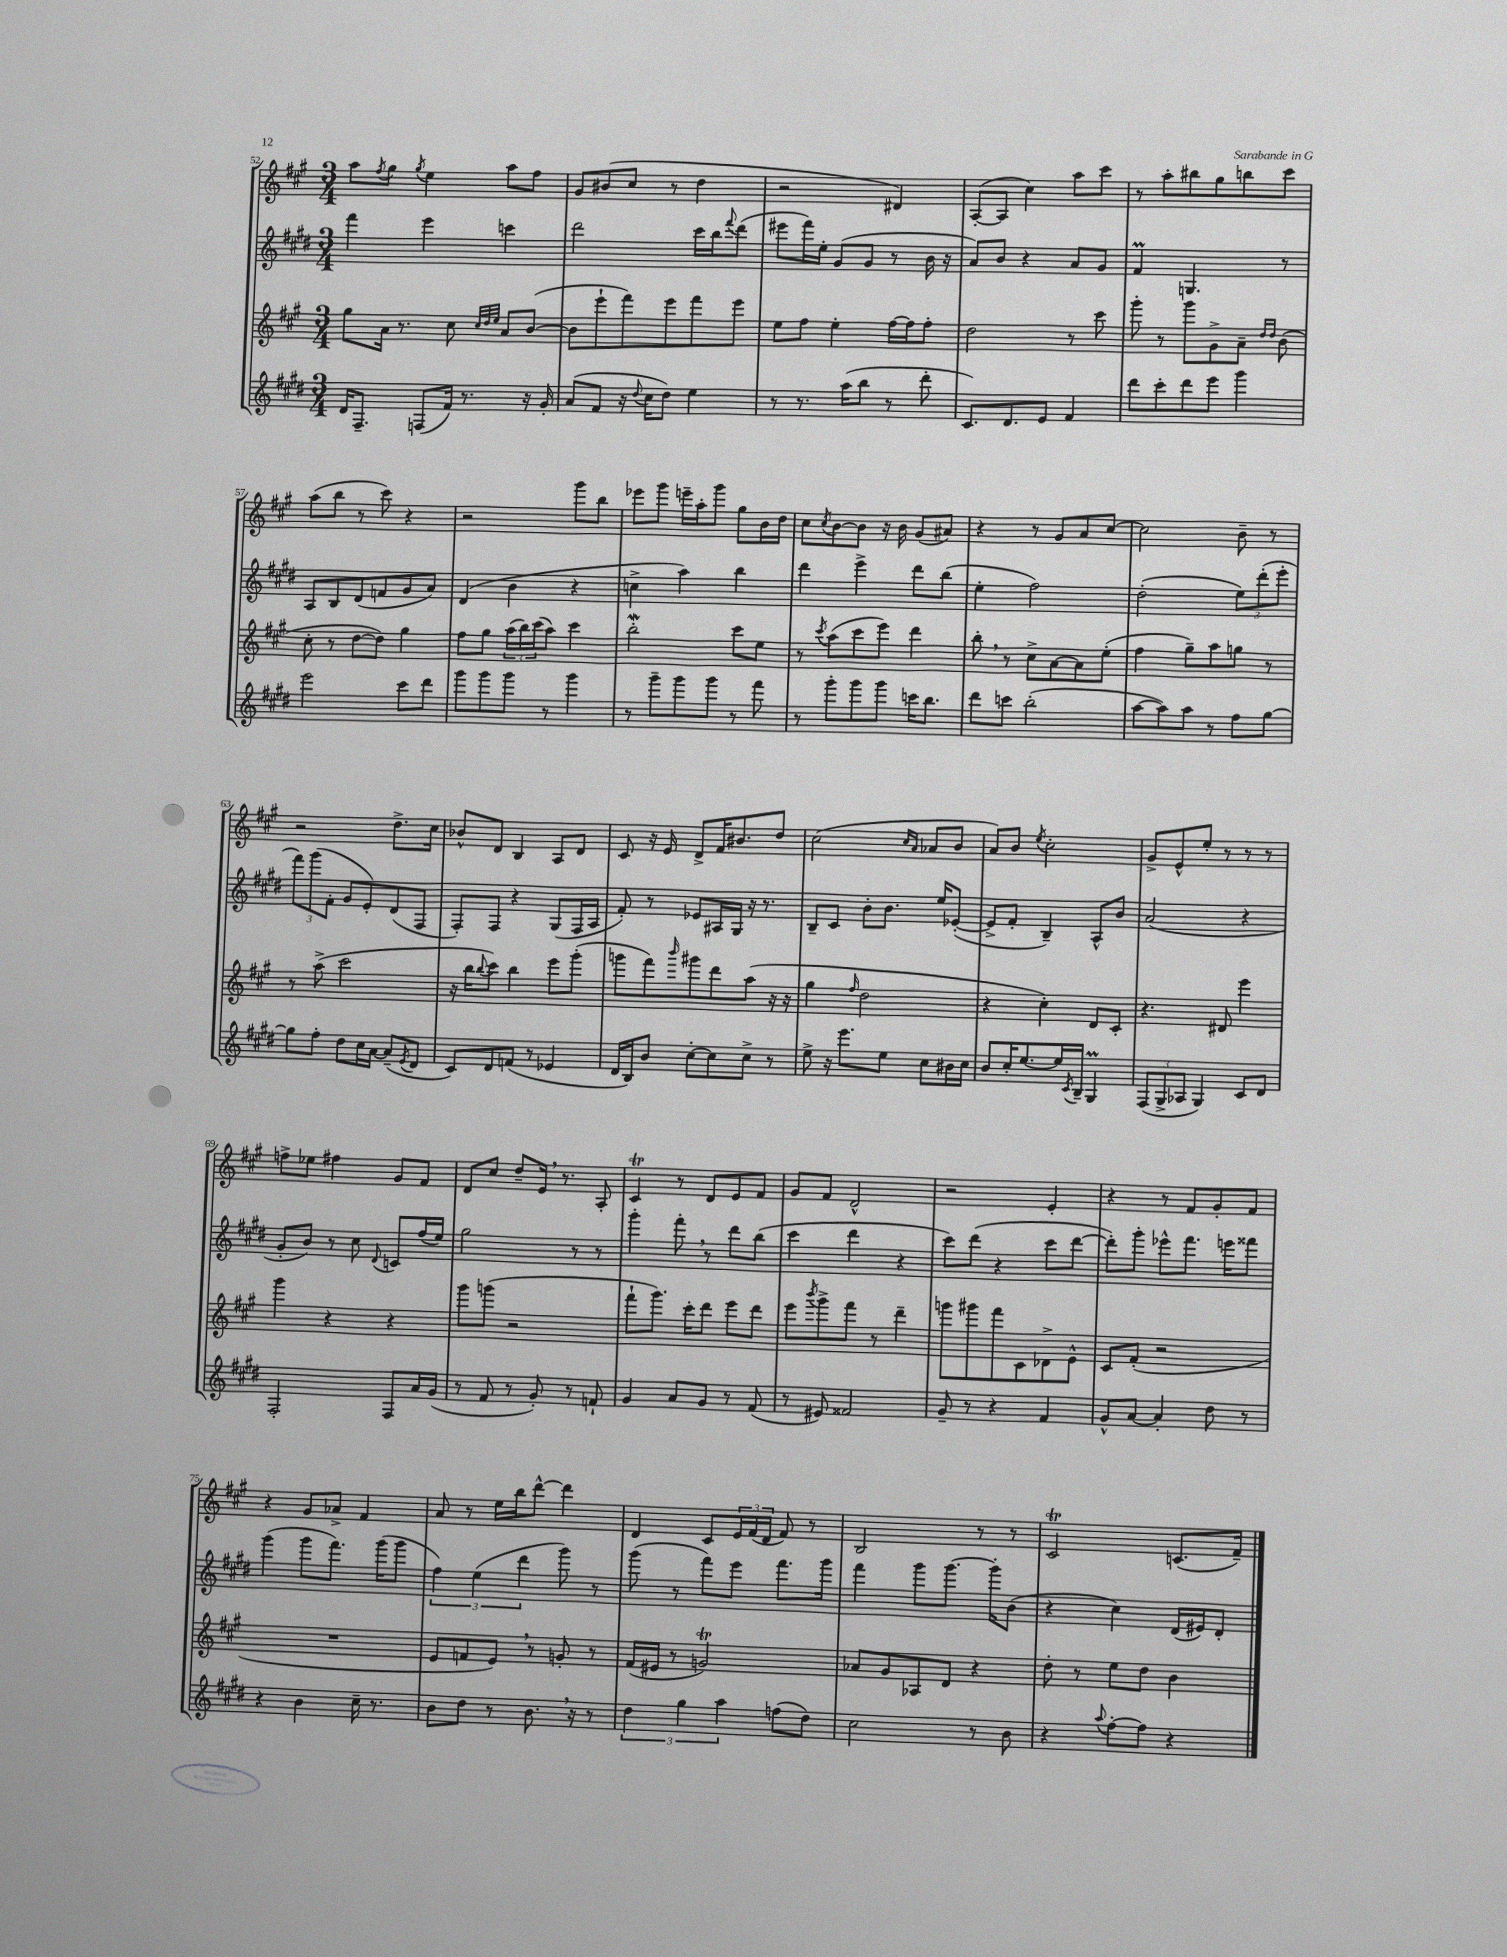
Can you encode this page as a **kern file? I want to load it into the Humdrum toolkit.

**kern	**kern	**kern	**kern
*staff4	*staff3	*staff2	*staff1
*clefG2	*clefG2	*clefG2	*clefG2
*k[f#c#g#d#]	*k[f#c#g#]	*k[f#c#g#d#]	*k[f#c#g#]
*M3/4	*M3/4	*M3/4	*M3/4
16d#	8gg#	4fff#	8aa
8.F#~	.	.	.
.	.	.	8qff#
.	16a	.	8gg#
.	8.r	.	.
.	.	.	8qgg#
(8F	.	4eee	4ee
16f#)	8cc#	.	.
8.r	.	.	.
.	32qqcc#	.	.
.	32qqdd	.	.
.	32qqee	.	.
.	8a	4ccc	8aa
16r	([8b	.	8ff#
16g#'	.	.	.
=	=	=	=
(8a	8b]	2ddd#	8g#
8f#	8eee`	.	(8b#
16r	8fff#)	.	8cc#
8qqdd#	.	.	.
16cc#	.	.	.
8dd#)	8eee	.	8r
4ee	8fff#	16ccc#	4dd
.	.	16bb	.
.	.	8qqfff#	.
.	8eee	(8ddd#	.
=	=	=	=
8r	8ee	8eee#	2r
8.r	8ff#	16fff#)	.
.	.	16ee'	.
.	4ee'	(8g#	.
(16aa	.	.	.
8bb	.	8g#	.
8r	[16ff#	8r	4d#)
.	16ff#]	.	.
8ddd#'	8ff#'	16b	.
.	.	16r	.
=	=	=	=
8.c#)	2dd	8a)	([8A'
.	.	8b	8A]
8.d#	.	.	.
.	.	4r	4cc#)
8e	.	.	.
4f#	8r	8a	8aa
.	8ccc#	8g#	8ccc#
=	=	=	=
8ddd#	8ggg#'	4f#	8r
8ccc#'	8r	.	8aa'
8ddd#	8ggg#	4.G	8bb#
8eee	8g#^	.	8gg#
4ggg#	8a~	.	8bb
.	16qqdd	.	.
.	16qqdd	.	.
.	(8b	8r	8ccc#
=	=	=	=
2eee	8cc#'	8A	(8aa
.	8r	8B	8bb
.	[8dd	(8d#	8r
.	8dd])	8f	8ccc#)
8ccc#	4gg#	8g#	4r
8ddd#	.	8a)	.
=	=	=	=
8ggg#	8ff#	(4d#	2r
8ggg#	8gg#	.	.
8ggg#	(24aa	4b	.
.	24bb)	.	.
.	(24ccc#	.	.
8r	8aa)	.	.
4ggg#	4ccc#	4r	8ggg#
.	.	.	8bb
=	=	=	=
8r	2bb'	4cc^	8eee-
8ggg#~	.	.	8ggg#
8ggg#	.	4aa)	16eee~
.	.	.	16aa'
8ggg#	.	.	8ggg#
8r	8ccc#	4bb	8gg#
8fff#	8ee	.	16b
.	.	.	16dd
=	=	=	=
8r	8r	4ddd#	8cc#
.	8qccc#	.	8qcc#
8ggg#'	(8aa	.	[8b
8ggg#	8ccc#	4eee^	8b]
8ggg#	8eee)	.	16r
.	.	.	16b
16ccc	4ddd	8ddd#	(8g#
8.bb	.	.	.
.	.	(8bb	8a#)
=	=	=	=
8ddd#	8bb'	4ee'	4r
8ccc	8r	.	.
(2bb'	8cc#^	2ff#)	8r
.	[8a	.	8g#
.	8a]	.	8a
.	(8ee'	.	[8cc#
=	=	=	=
[8aa	4ff#	(2dd#'	2cc#]
8aa])	.	.	.
8aa	8gg#~)	.	.
8r	8aa	.	.
8ff#	8gg	12ee)	8b~
.	.	(12ddd#'	.
[8gg#	8r	.	8r
.	.	12eee'	.
=	=	=	=
8gg#]	8r	12fff#)	2r
.	.	(12ggg#	.
8ff#'	(8aa^	.	.
.	.	12f#'	.
8dd#	2ccc#	8g#	.
16cc#	.	8e')	.
[16a	.	.	.
(8a~]	.	(8d#	8.dd^
8qe	.	.	.
8d#	.	8F#	.
.	.	.	16cc#
=	=	=	=
8c#)	16r	8F#')	8b-^^
.	16bb	.	.
.	8qqbb	.	.
8d#	8ccc#)	8F#	8d
(8f	4bb	4r	4B
8r	.	.	.
4e-	8eee	(8G#	8A
.	(8ggg#'	16F#	8d
.	.	16A	.
=	=	=	=
16d#	8ggg	8f#')	8c#
16B)	.	.	.
8b	8fff#)	8r	16r
.	.	.	16e
.	16qqbbb	.	.
[8cc#'	8ggg#	8e-	8d^
8cc#]	8ddd	16A#	16f#
.	.	16G#	8.b#
8cc#^	(8aa	16r	.
.	.	8.r	.
8r	16r	.	8dd
.	16r	.	.
=	=	=	=
8ee^	4gg#	8B~	(2cc#
16r	.	8c#	.
8.eee	.	.	.
.	16qqff#	.	.
.	2dd	8b'	.
8ee	.	8.b	.
.	.	.	16qqcc#
.	.	.	16qqa
8cc#	.	.	8a-
.	.	16ee	.
16b#	.	([8e-'	8b
16cc#	.	.	.
=	=	=	=
8b	4r	8e-^]	8a)
16cc#'	.	8f#'	8b
[8.ee	.	.	.
.	.	.	8qee
.	4cc#')	4B~)	2cc#'
16ee]	.	.	.
8qc#	.	.	.
16B~	.	.	.
4G#	8d	8A^^	.
.	8c#'	8b	.
=	=	=	=
(12F#	4.r	(2a	8g#^
12G#^	.	.	.
.	.	.	8e^^
12A-	.	.	.
4G#)	.	.	8ee'
.	8d#	.	8r
8c#	4eee	4r	8r
8d#	.	.	8r
=	=	=	=
2F#'	4ggg#	8g#'	8ff^
.	.	8b)	8ee-
.	4r	8r	4ff#
.	.	8cc#	.
.	.	8qqd#	.
8F#	4r	8c	8g#
16a	.	(16ff#	8f#
(16g#	.	16ee)	.
=	=	=	=
8r	8ggg#	2gg#	8d
8f#	(8ggg	.	8cc#
8r	2r	.	8dd~
8g#')	.	.	16e
.	.	.	8.r
8r	.	8r	.
8f`	.	8r	8A'
=	=	=	=
4g#	8fff#`	4ggg#'	4c#
.	8.ggg#)	.	.
8a	.	8fff#'	8r
.	16ccc#'	.	.
8g#	8ddd	8r	8d
8r	8eee	8ddd#	8e
(8f#	8ddd	(8bb	8f#
=	=	=	=
8r	8eee	4ccc#	8g#
.	8qbbb	.	.
8e#)	8ggg#^	.	8f#
2f##	8fff#	4ddd#	2d^^
.	8r	.	.
.	4ddd~	4r	.
=	=	=	=
8g#~	8ggg	8ccc#)	2r
8r	8ggg#	(8ddd#	.
4r	8fff#	4r	.
.	8c#	.	.
4f#	8d-^	8ccc#	4e'
.	8e^^	[8ddd#	.
=	=	=	=
8g#^^	8c#	8ddd#'])	4r
[8a	(8f#'	8ggg#'	.
4a']	2r	8eee-^^	8r
.	.	8.fff#	8f#
8dd#	.	.	8g#'
.	.	16eee	.
8r	.	8fff##	8f#
=	=	=	=
4r	2.r	(4ggg#	4r
4b	.	8ggg#	8g#
.	.	8.fff#)	8a-^
16cc#~	.	.	4f#
8.r	.	(16ggg#	.
.	.	8ggg#	.
=	=	=	=
8b	8e	6ff#)	8a
8dd#	8f	.	8r
.	.	(6ee	.
8r	8e)	.	16ee
.	.	.	16bb
.	.	6ddd#	.
8.b	8r	.	[8ddd^^
.	8g'	8ggg#)	4ddd]
16r	.	.	.
8r	8r	8r	.
=	=	=	=
6dd#	(16f#	(8ggg#	4d
.	16e#	.	.
.	8r	8r	.
6gg#	.	.	.
.	2g)	8fff#)	8c#
6aa	.	.	.
.	.	8eee	24e
.	.	.	(24f#
.	.	.	24d
(8ff	.	8.fff#	8f#)
8dd#)	.	.	8r
.	.	16ggg#	.
=	=	=	=
2cc#	8a-	4fff#	2B
.	8g#	.	.
.	8A-	8ggg#	.
.	8d	[8.ggg#	.
8r	4r	.	8r
.	.	16ggg#']	.
8b	.	(8b	8r
=	=	=	=
4r	8dd'	4r	2c#
.	8r	.	.
8qqaa	.	.	.
[8ff#'	8ee	4cc#)	.
8ff#]	8dd	.	.
4r	4b	(16d#	(8.c
.	.	16e#)	.
.	.	8d#'	.
.	.	.	16f#~)
==	==	==	==
*-	*-	*-	*-
